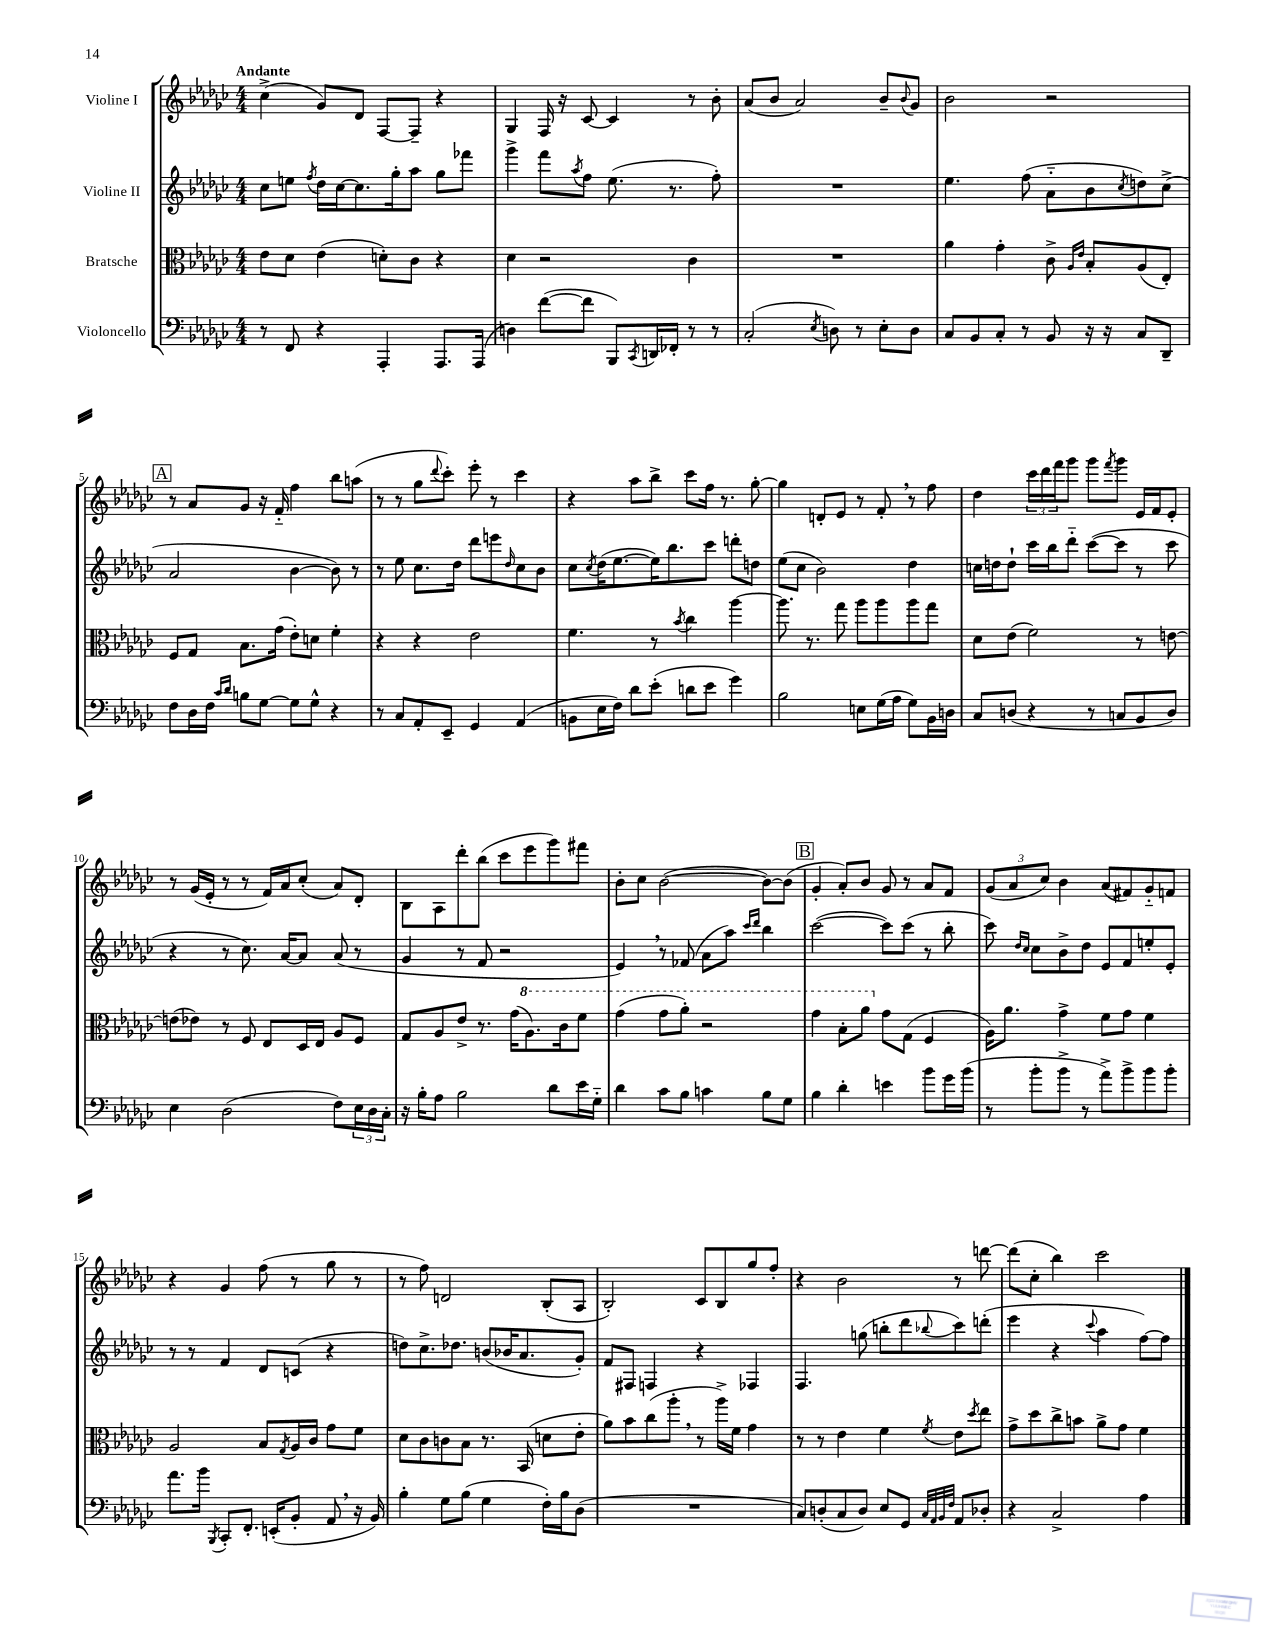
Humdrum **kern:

**kern	**kern	**kern	**kern
*part4	*part3	*part2	*part1
*staff4	*staff3	*staff2	*staff1
*I"Violoncello	*I"Bratsche	*I"Violine II	*I"Violine I
*clefF4	*clefC3	*clefG2	*clefG2
*k[b-e-a-d-g-c-]	*k[b-e-a-d-g-c-]	*k[b-e-a-d-g-c-]	*k[b-e-a-d-g-c-]
*M4/4	*M4/4	*M4/4	*M4/4
=1	=1	=1	=1
!	!	!	!LO:TX:a:B:t=Andante
8r	8e-\L	8cc-\L	(4cc-^\
8FF/	8d-\J	8een\J	.
.	.	8qff/	.
4r	(4e-\	16dd-\LL	8g-/L)
.	.	[16cc-\J	.
.	.	8.cc-\]	8d-/J
4AAA-'/	8dn'\L)	.	[8F/L
.	.	16gg-'\k	.
.	8c-\J	8aa-\J	8F~/J]
8.AAA-/L	4r	8gg-\L	4r
.	.	8fff-X\J	.
(16AAA-/Jk	.	.	.
=2	=2	=2	=2
4Dn\)	4d-\	4ggg-^\	4G-/
([8f\L	2r	8fff\L	16F/
.	.	.	16r
.	.	8qaa-/	.
8f\J]	.	8ff\J	[8c-/
8BBB-/L)	.	(8.ee-\	4c-/]
8qCC-/	.	.	.
16DDn/L	.	.	.
16FF-X'/JJ	.	8.r	.
8r	4c-\	.	8r
8r	.	8ff'\)	8b-'\
=3	=3	=3	=3
(2C-'/	1r	1r	(8a-/L
.	.	.	8b-/J
.	.	.	2a-/)
8qE-/	.	.	.
8Dn\)	.	.	.
8r	.	.	.
8E-'\L	.	.	8b-~/L
.	.	.	8qqb-/
8D\J	.	.	8g-/J
=4	=4	=4	=4
8C-/L	4a-\	4.ee-\	2b-\
8BB-/	.	.	.
8C-'/J	4g-'\	.	.
8r	.	(8ff\	.
8BB-/	8c-^\	8a-\L	2r
.	16qqA-/LL	.	.
.	16qqe-/JJ	.	.
16r	8B-'/L	8b-\	.
16r	.	.	.
.	.	8qcc-/	.
8C-/L	(8A-/	8ddn\)	.
8DD-~/J	8E-'/J)	(8cc-^\J	.
!!LO:LB:g=z
!!LO:REH:place=s1:t=A
=5	=5	=5	=5
8F\L	8F/L	2a-/	8r
16D-\L	8G-/J	.	8a-/L
16F\JJ	.	.	.
16qqc-/LL	.	.	.
16qqd-/JJ	.	.	.
8Bn\L	8.B-\L	.	8g-/J
[8G-\J	.	.	16r
.	(16g-\Jk	.	16f/
8G-\L]	8e-'\L)	[4b-\	4ff\
8G-^^\J	8dn\J	.	.
4r	4f'\	8b-\])	8bb-\L
.	.	8r	(8aan\J
=6	=6	=6	=6
8r	4r	8r	8r
8C-/L	.	8ee-\	8r
8AA-'/	4r	8.cc-\L	8gg-\L
.	.	.	8qqddd-/
8EE-~/J	.	.	8ccc-'\J)
.	.	16dd-\Jk	.
4GG-/	2e-\	8ddd-\L	8eee-'\
.	.	8eeen\	8r
.	.	16qqdd-/	.
(4AA-/	.	8cc-\	4ccc-\
.	.	8b-\J	.
=7	=7	=7	=7
8BBn\L	4.f\	8cc-\L	4r
.	.	8qcc-/	.
16E-\L	.	(16dd-\K	.
16F\JJ)	.	[8.ee-\	.
8d-\L	.	.	8aa-\L
(8e-'\J	8r	16ee-\K])	8bb-^\J
.	.	8.bb-\	.
.	8qb-/	.	.
8dn\L	4cc-\	.	8ccc-\L
8e-\J	.	8ccc-\J	16ff\Jk
.	.	.	8.r
4g-\)	[4aa-\	8dddn'\L	.
.	.	8ddn\J	[8gg-'\
=8	=8	=8	=8
2B-\	8.aa-\]	(8ee-\L	4gg-\]
.	.	8cc-\J	.
.	8.r	.	.
.	.	2b-\)	8dn'/L
.	8gg-\	.	8e-/J
8En\L	8aa-\L	.	8r
(16G-\L	8aa-\	.	8f',/
16A-\JJ	.	.	.
8G-\L)	8aa-\	4dd-\	8r
16BB-\L	8gg-\J	.	8ff\
16Dn\JJ	.	.	.
=9	=9	=9	=9
8C-/L	8d-\L	16ccn\LL	4dd-\
.	.	16ddn\J	.
(8Dn/J	(8e-\J	8dd`\J	.
4r	2f\)	16ccc-\LL	24ccc-\LL
.	.	.	24ddd-\
.	.	16bb-\J	.
.	.	.	24fff\J
.	.	8ddd-\J	8ggg-\J
8r	.	([8ccc-\L	8ggg-\L
.	.	.	8qfff/
8Cn/L	.	8ccc-\J]	8ggg-\J
8BB-/	8r	8r	16e-/LL
.	.	.	16f/J
8D/J)	[8en\	8ccc-\	8e-'/J
!!LO:LB:g=z
=10	=10	=10	=10
4E-\	(8en\L]	4r	8r
.	8e-X\J)	.	(16g-/LL
.	.	.	16e-'/JJ
(2D-\	8r	8r	8r
.	8F/	8.cc-\)	8r
.	8E-/L	.	16f/LL)
.	.	[16a-/KL	16a-/J
.	16D-/L	8a-/J]	(8cc-'/J
.	16E-/JJ	.	.
8F\L)	8A-/L	(8a-/	8a-/L)
24E-\L	8F/J	8r	8d-'/J
24D-\	.	.	.
24C-'\JJ	.	.	.
=11	=11	=11	=11
16r	8G-/L	4g-/	8B-\L
16B-'\KL	.	.	.
8A-\J	8A-/	.	8A-\
2B-\	8e-^/J	8r	8ddd-'\
.	8.r	8f/	(8bb-\J
.	.	2r	8ccc-\L
.	(16g-\KL	.	.
*	*8va	*	*
.	8.a-\)	.	8eee-\
8d-\L	.	.	8ggg-\)
.	16cc-\k	.	.
16e-\L	8ff\J	.	8fff#X\J
16G-\JJ	.	.	.
=12	=12	=12	=12
4d-\	(4gg-\	4e-,/)	8b-'\L
.	.	.	8cc-\J
8c-\L	8gg-\L	8r	([2b-\
8B-\J	8aa-'\J)	(8f-X/	.
4cn\	2r	8a-\L	.
.	.	8aa-\J)	.
.	.	16qqccc-/LL	.
.	.	16qqddd-/JJ	.
8B-\L	.	4bb-\	8b-\L_)
8G-\J	.	.	(8b-\J]
!!LO:REH:place=s1:t=B
=13	=13	=13	=13
4B-\	4gg-\	([2ccc-\	4g-'/
4d-'\	8b-'\L	.	8a-'/L)
.	8aa-\J	.	8b-/J
*	*X8va	*	*
4en\	8g-\L	8ccc-\L])	8g-/
.	(8G-\J	(8ccc-\J	8r
8b-\L	4F/	8r	8a-/L
16g-\L	.	8bb-'\	8f/J
(16b-\JJ	.	.	.
=14	=14	=14	=14
8r	16A-\KL)	8ccc-\)	(12g-/L
.	8.a-\J	.	.
.	.	.	12a-/
.	.	16qqdd-/LL	.
.	.	16qqcc-/JJ	.
8b-'\L	.	8cc-\L	.
.	.	.	12cc-/J)
8b-^\J	4g-^\	8b-^\	4b-\
8r	.	8dd-\J	.
8a-^\L)	8f\L	8e-/L	(8a-/L
8b-^\	8g-\J	8f/	8f#X/)
8b-\	4f\	8een'/	8g-/
8b-'\J	.	8e-'/J	8fn/J
!!LO:LB:g=z
=15	=15	=15	=15
8.a-\L	2A-/	8r	4r
.	.	8r	.
16b-\Jk	.	.	.
8qBBB-/	.	.	.
8CC-'/L	.	4f/	4g-/
8.FF'/J	.	.	.
.	8B-/L	8d-/L	(8ff\
(16EEn'/KL	.	.	.
.	8qG-/	.	.
8BB-'/J	16A-/L	(8cn/J	8r
.	16c-/JJ	.	.
8AA-,/	8g-\L	4r	8gg-\
16r	8f\J	.	8r
16BB-/)	.	.	.
=16	=16	=16	=16
4B-'\	8d-\L	8ddn\L)	8r
.	8c-\	8.cc-^\	8ff\)
8G-\L	8cn\	.	2dn/
.	.	8.dd-X\J	.
(8B-\J	8B-\J	.	.
4G-\	8.r	(8bn/L	.
.	.	16b-X/K	.
.	(16BB-/	8.a-/	.
16F'\LL)	8dn\L	.	(8B-'/L
16B-\J	.	.	.
(8D-\J	8e-'\J	8g-'/J)	8A-/J
=17	=17	=17	=17
1r	8a-\L)	8f/L	2B-'/)
.	8b-\	8F#X/J	.
.	(8cc-\	4Fn/	.
.	8aa-',\J	.	.
.	8r	4r	8c-/L
.	16aa-^\LL)	.	8B-/
.	16f\JJ	.	.
.	4g-\	4F-X/	8gg-/
.	.	.	8ff'/J
=18	=18	=18	=18
8C-/L)	8r	4.F/	4r
(8Dn'/	8r	.	.
8C-/	4e-\	.	2b-\
8D/J)	.	(8ggn\	.
8E-/L	4f\	8bbn'\L	.
8GG-/J	.	8ddd-\	.
32qqC-/LLL	.	.	.
32qqAA-/	.	.	.
32qqBB-/	.	.	.
32qqF/JJJ	8qf/	8qqbb-X/	.
8AA-/L	8e-\L	8ccc-\)	8r
.	8qdd-/	.	.
8D-X'/J	8ee-\J	(8dddn'\J	[8dddn\
=19	=19	=19	=19
4r	8g-^\L	4eee-\	(8ddd\L]
.	8dd-\	.	8cc-'\J
2C-^/	8cc-^\	4r	4bb-\)
.	8bn\J	.	.
.	.	8qqccc-/	.
.	8a-^\L	4aa-\	2ccc-\
.	8g-\J	.	.
4A-\	4f\	[8ff\L)	.
.	.	8ff\J]	.
==	==	==	==
*-	*-	*-	*-
